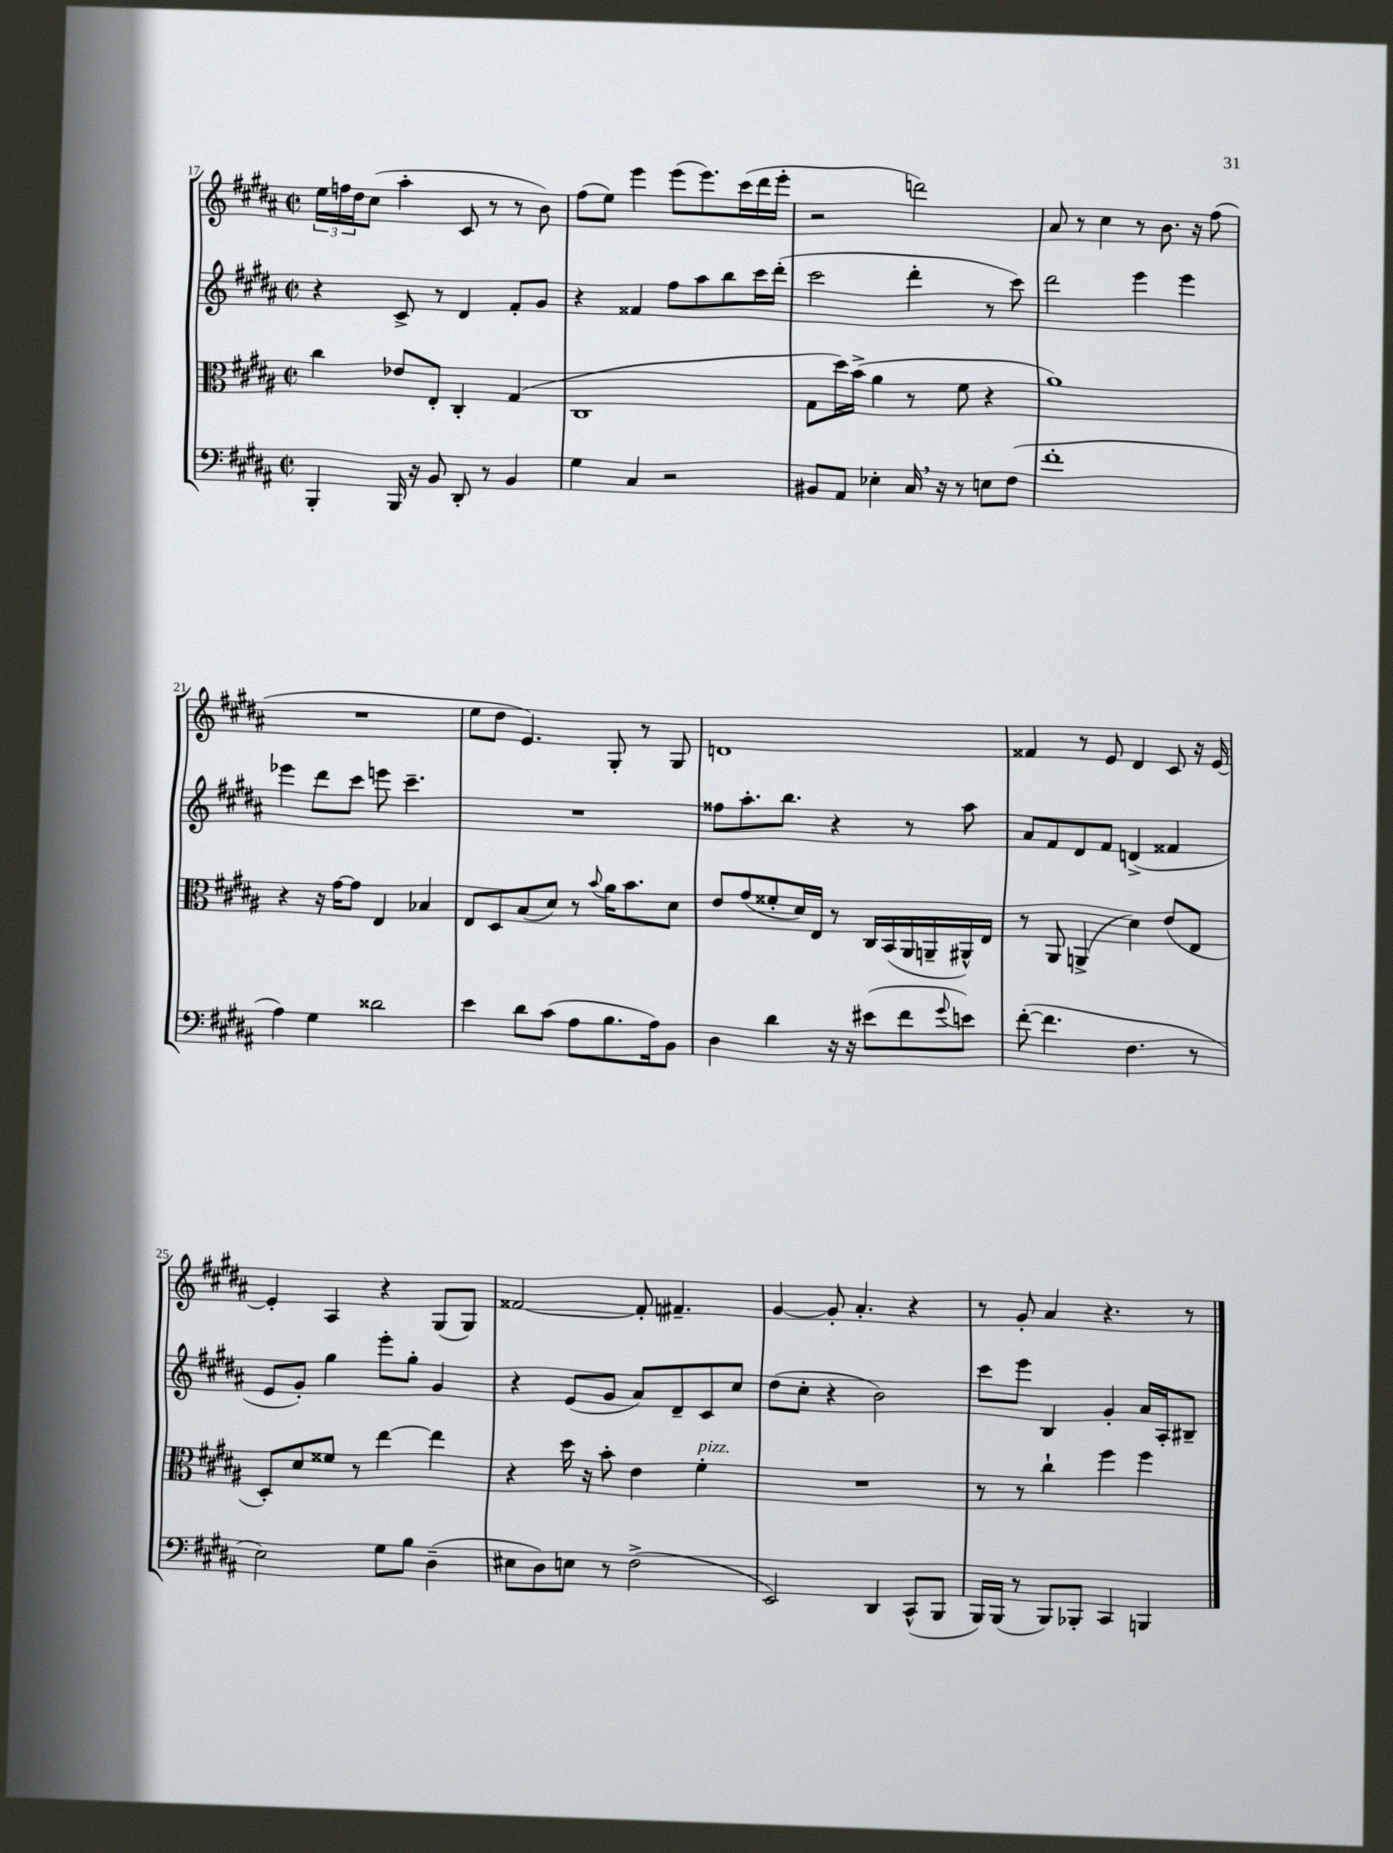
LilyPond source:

<<
\new StaffGroup <<
\new Staff = "s0" {
    \clef treble \key b \major \defaultTimeSignature \time 2/2
    \tuplet 3/2 { e''16 f''16 dis''16 } cis''8( ais''4-. cis'8 r8 r8 b'8) |
    fis''8( e''8) e'''4 e'''8( e'''8.) cis'''16( dis'''16 e'''16-. |
    r2 d'''2) |
    ais'8 r8 cis''4 r8 b'8. r16 fis''8( |
    R1 |
    e''8 dis''8 e'4.) gis8-. r8 gis8 |
    d'1 |
    fisis'4 r8 e'8 dis'4 cis'8 r16 e'16~ |
    e'4-. ais4 r4 gis8( gis8) |
    fisis'2~ fisis'8-. fis'4.-- |
    gis'4~ gis'8-. ais'4.-. r4 |
    r8 gis'8-. ais'4 r4. r8 \bar "|." |
}
\new Staff = "s1" {
    \clef treble \key b \major \defaultTimeSignature \time 2/2
    r4 cis'8-> r8 dis'4 fis'8-. gis'8 |
    r4 fisis'4 fis''8 ais''8 b''8 cis'''16 dis'''16-.( |
    cis'''2 dis'''4-. r8 cis'''8) |
    dis'''2 e'''4 e'''4 |
    ees'''4 dis'''8 cis'''8 e'''8 cis'''4.-- |
    R1 |
    fisis''8 ais''8.-. b''8. r4 r8 ais''8 |
    ais'8 fis'8 dis'8 fis'8 d'4->( fisis'4 |
    e'8 gis'8-.) gis''4 e'''8-. gis''8-. gis'4 |
    r4 e'8( gis'8 ais'8) dis'8-- cis'8 cis''8 |
    dis''8( cis''8-. r4 b'2) |
    cis'''8 e'''8 b4 gis'4-. ais'16 ais16-. bis8-- \bar "|." |
}
\new Staff = "s2" {
    \clef alto \key b \major \defaultTimeSignature \time 2/2
    cis''4 ees'8 e8-. cis4-. gis4( |
    cis1 |
    gis8 dis''16) b'16->( ais'4 r8 fis'8 r4 |
    ais'1) |
    r4 r16 gis'16~ gis'8 e4 bes4 |
    e8 dis8 b8( dis'8) r8 \appoggiatura { b'8 } ais'16 b'8. dis'8 |
    e'8 gis'8( fisis'8-. dis'16) e16 r8 cis16 b,16( ais,16 a,16-- ais,16-^) e16 |
    r8 ais,8 a,4->( dis'4) e'8( e8 |
    dis8-.) dis'8 fisis'8 r8 e''4~ e''4 |
    r4 dis''16 r16 b'8-. e'4 fis'4-.^\markup { \italic "pizz." } |
    R1 |
    r8 r8 cis''4-! fis''4 fis''4 \bar "|." |
}
\new Staff = "s3" {
    \clef bass \key b \major \defaultTimeSignature \time 2/2
    b,,4-. b,,16 r16 b,8 dis,8-. r8 b,4 |
    gis4 cis4 r2 |
    bis,8 ais,8 ees4-. cis16 \breathe r16 r8 e8 fis8( |
    fis'1-. |
    ais4) gis4 disis'2 |
    e'4 dis'8 cis'8( ais8 b8. ais16) b,8 |
    dis4 dis'4 r16 r16 eis'8( fis'8 \appoggiatura { gis'8 } e'8) |
    fis'8~-.( fis'4. fis4. r8 |
    e2) gis8 b8 dis4--( |
    eis8 dis8) e8 r8 fis2->( |
    e,2) dis,4 cis,8-^( b,,8 |
    b,,16) b,,16( r8 b,,8) bes,,8-. cis,4 b,,4 \bar "|." |
}
>>
>>
\layout { \context { \Score currentBarNumber = #17 } }
